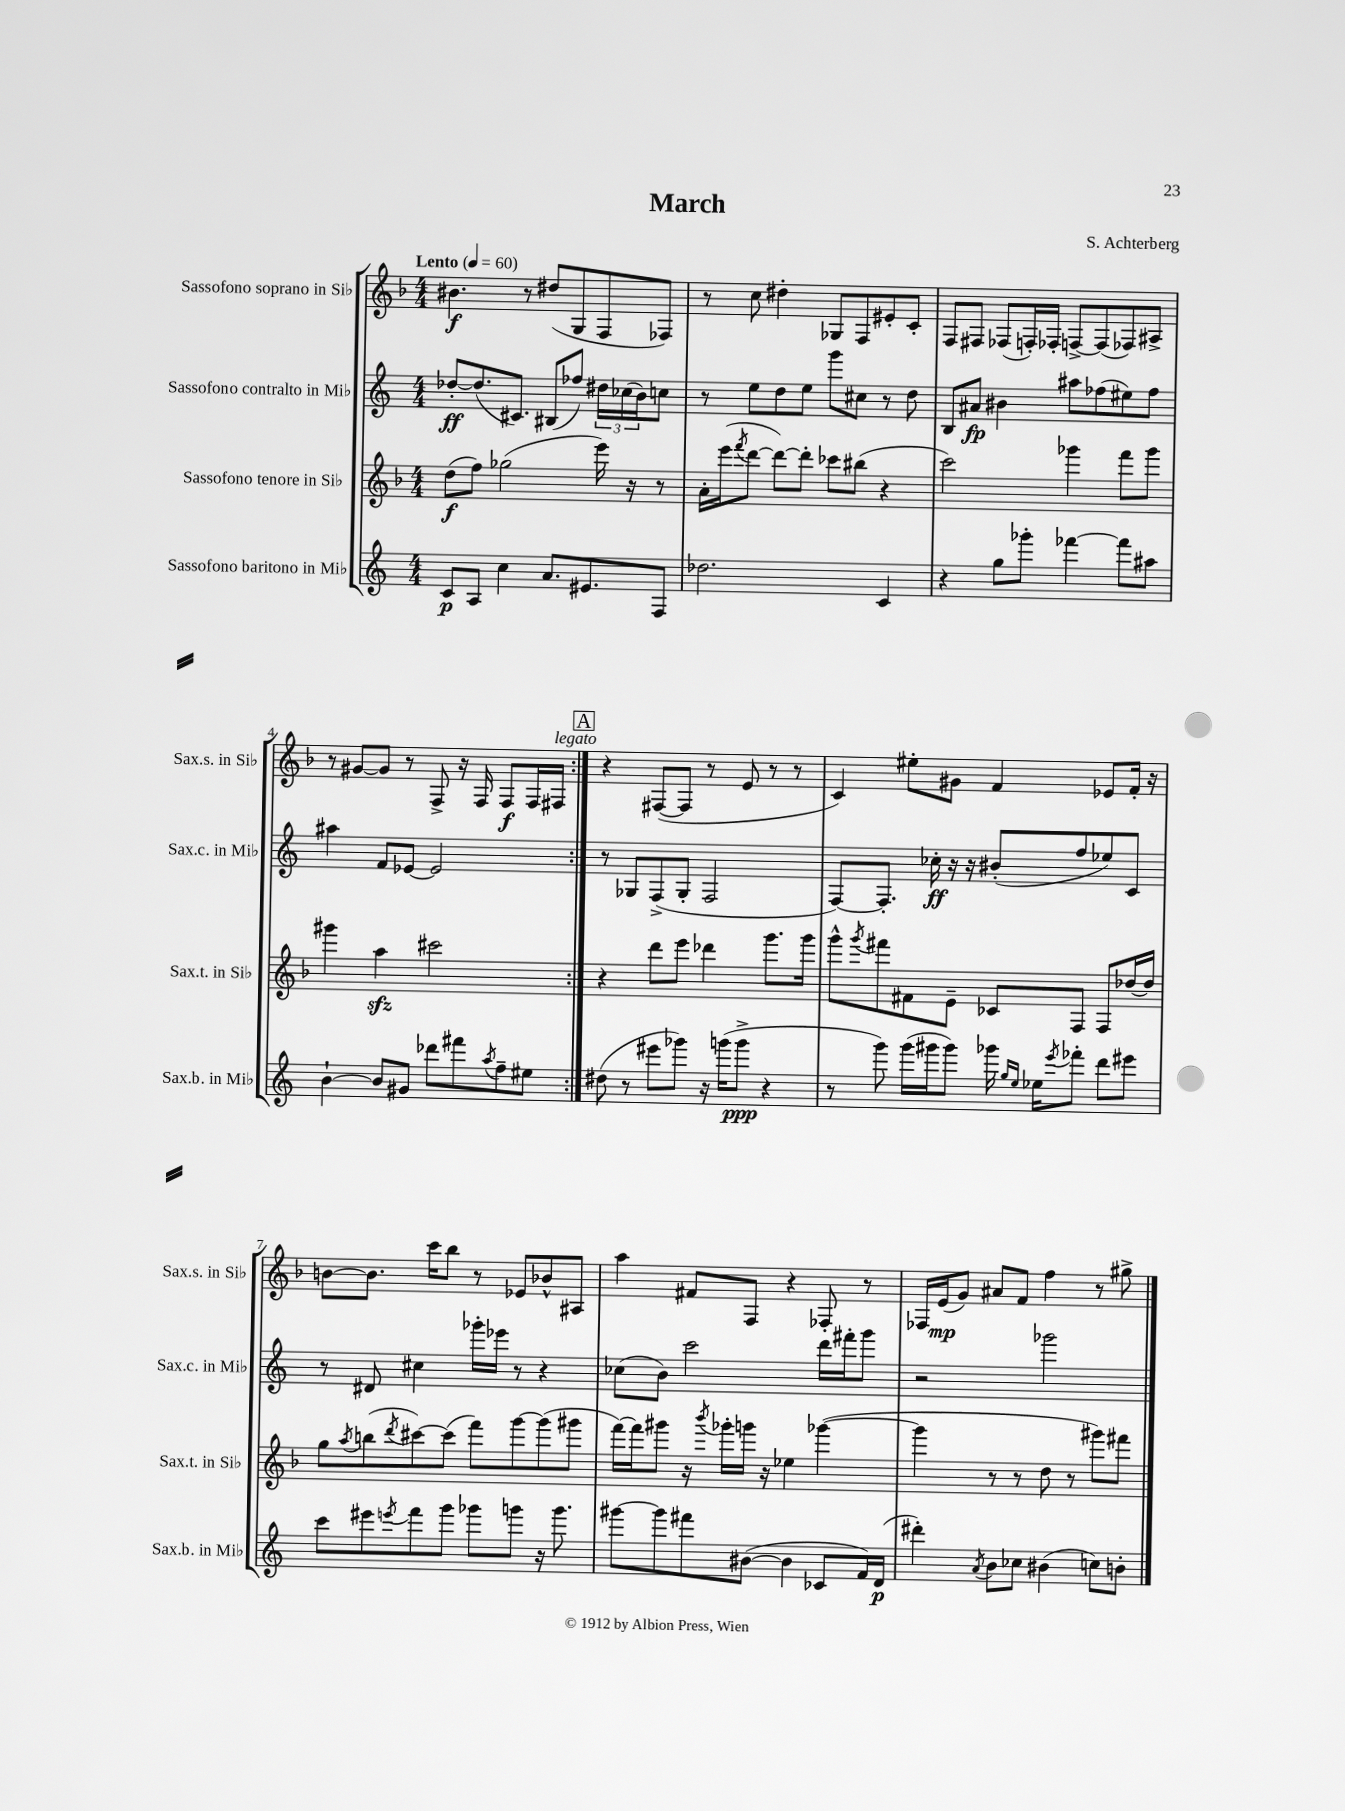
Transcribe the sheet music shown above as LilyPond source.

\header { title = "March" composer = "S. Achterberg" }
<<
\new StaffGroup <<
\new Staff = "s0" \with { instrumentName = "Sassofono soprano in Sib" shortInstrumentName = "Sax.s. in Sib" } {
    \clef treble \key f \major \numericTimeSignature \time 4/4 \tempo "Lento" 4 = 60
    \repeat volta 2 { bis'4.\f r8 dis''8( g8 f8 fes8) |
    r8 c''8 dis''4-. ges8 f8 eis'8-. c'8-. |
    f8 fis8 fes8( f16-.) fes16-. f8~-> f8( fes8) ais8-> |
    r8 gis'8~ gis'8 r8 f8-> r16 f16 f8\f f16 fis16^\markup { \italic "legato" } | }
    \mark \markup { \box "A" } r4 fis8~( fis8 r8 e'8 r8 r8 |
    c'4) eis''8-. gis'8 f'4 ees'8 f'16-. r16 |
    b'8~ b'8. c'''16 bes''8 r8 ees'8 bes'8-^ ais8 |
    a''4 fis'8 f8 r4 fes8-. r8 |
    fes16 e'16\mp( g'8) ais'8 f'8 f''4 r8 gis''8-> \bar "|." |
}
\new Staff = "s1" \with { instrumentName = "Sassofono contralto in Mib" shortInstrumentName = "Sax.c. in Mib" } {
    \clef treble \key c \major \numericTimeSignature \time 4/4
    \repeat volta 2 { des''8~-.\ff des''8.( cis'8.) bis8( fes''8) \tuplet 3/2 { dis''16 ces''16( b'16) } c''8 |
    r8 e''8 d''8 e''8 g'''8 cis''8 r8 d''8 |
    b8 ais'8\fp bis'4 ais''8 fes''8( eis''8) fes''8 |
    ais''4 f'8 ees'8~ ees'2 | }
    \mark \markup { \box "A" } r8 ges8 f8->( ges8-. f2 |
    f8~) f8.-. ces''16-.\ff r16 r16 bis'8-.( f''8 ees''8) c'8 |
    r8 dis'8 cis''4 ges'''16-. ees'''16 r8 r4 |
    ces''8( b'8) c'''2 d'''16 fis'''16-. g'''8 |
    r2 ges'''2 \bar "|." |
}
\new Staff = "s2" \with { instrumentName = "Sassofono tenore in Sib" shortInstrumentName = "Sax.t. in Sib" } {
    \clef treble \key f \major \numericTimeSignature \time 4/4
    \repeat volta 2 { d''8\f( f''8) ges''2( e'''16) r16 r8 |
    a'16-. e'''16( \acciaccatura { f'''8 } d'''8~ d'''8~) d'''8-. ces'''8 bis''8( r4 |
    c'''2) ges'''4 f'''8 ges'''8 |
    gis'''4 a''4\sfz cis'''2 | }
    \mark \markup { \box "A" } r4 d'''8 e'''8 des'''4 g'''8. g'''16 |
    g'''8-^ \acciaccatura { g'''8 } fis'''8 fis'8 e'8-- ces'8 f8 f8 des''16~ des''16 |
    g''8 \acciaccatura { a''8 } b''8( \acciaccatura { d'''8 } cis'''8~) cis'''8( f'''8) g'''8~ g'''8( gis'''8 |
    f'''16~) f'''16 gis'''8 r16 \acciaccatura { bes'''8 } ges'''16-. g'''16 r16 ees''4 ges'''4~( |
    ges'''4 r8 r8 d''8 r8 gis'''8) fis'''8 \bar "|." |
}
\new Staff = "s3" \with { instrumentName = "Sassofono baritono in Mib" shortInstrumentName = "Sax.b. in Mib" } {
    \clef treble \key c \major \numericTimeSignature \time 4/4
    \repeat volta 2 { c'8\p a8 c''4 a'8. eis'8. f8 |
    des''2. c'4 |
    r4 g''8 ges'''8-. fes'''4~ fes'''8 ais''8 |
    b'4~-! b'8 gis'8 des'''8 fis'''8 \acciaccatura { a''8 } f''8-- eis''8 | }
    \mark \markup { \box "A" } dis''8( r8 eis'''8 ges'''8) r16 g'''16( g'''8->\ppp r4 |
    r8 g'''8) g'''16( gis'''16 gis'''8) ges'''16 \grace { g''16 e''16 } ees''16 \acciaccatura { e'''8 } fes'''8-. d'''8 eis'''8 |
    c'''8 eis'''8 \acciaccatura { e'''8 } f'''8 g'''8 ges'''8 g'''8 r16 g'''8. |
    gis'''8~ gis'''8 fis'''8 bis'8~( bis'4 ces'8 f'16) d'16\p( |
    dis'''4-.) \acciaccatura { a'8 } b'8 ces''8 bis'4( c''8) b'8-. \bar "|." |
}
>>
>>
